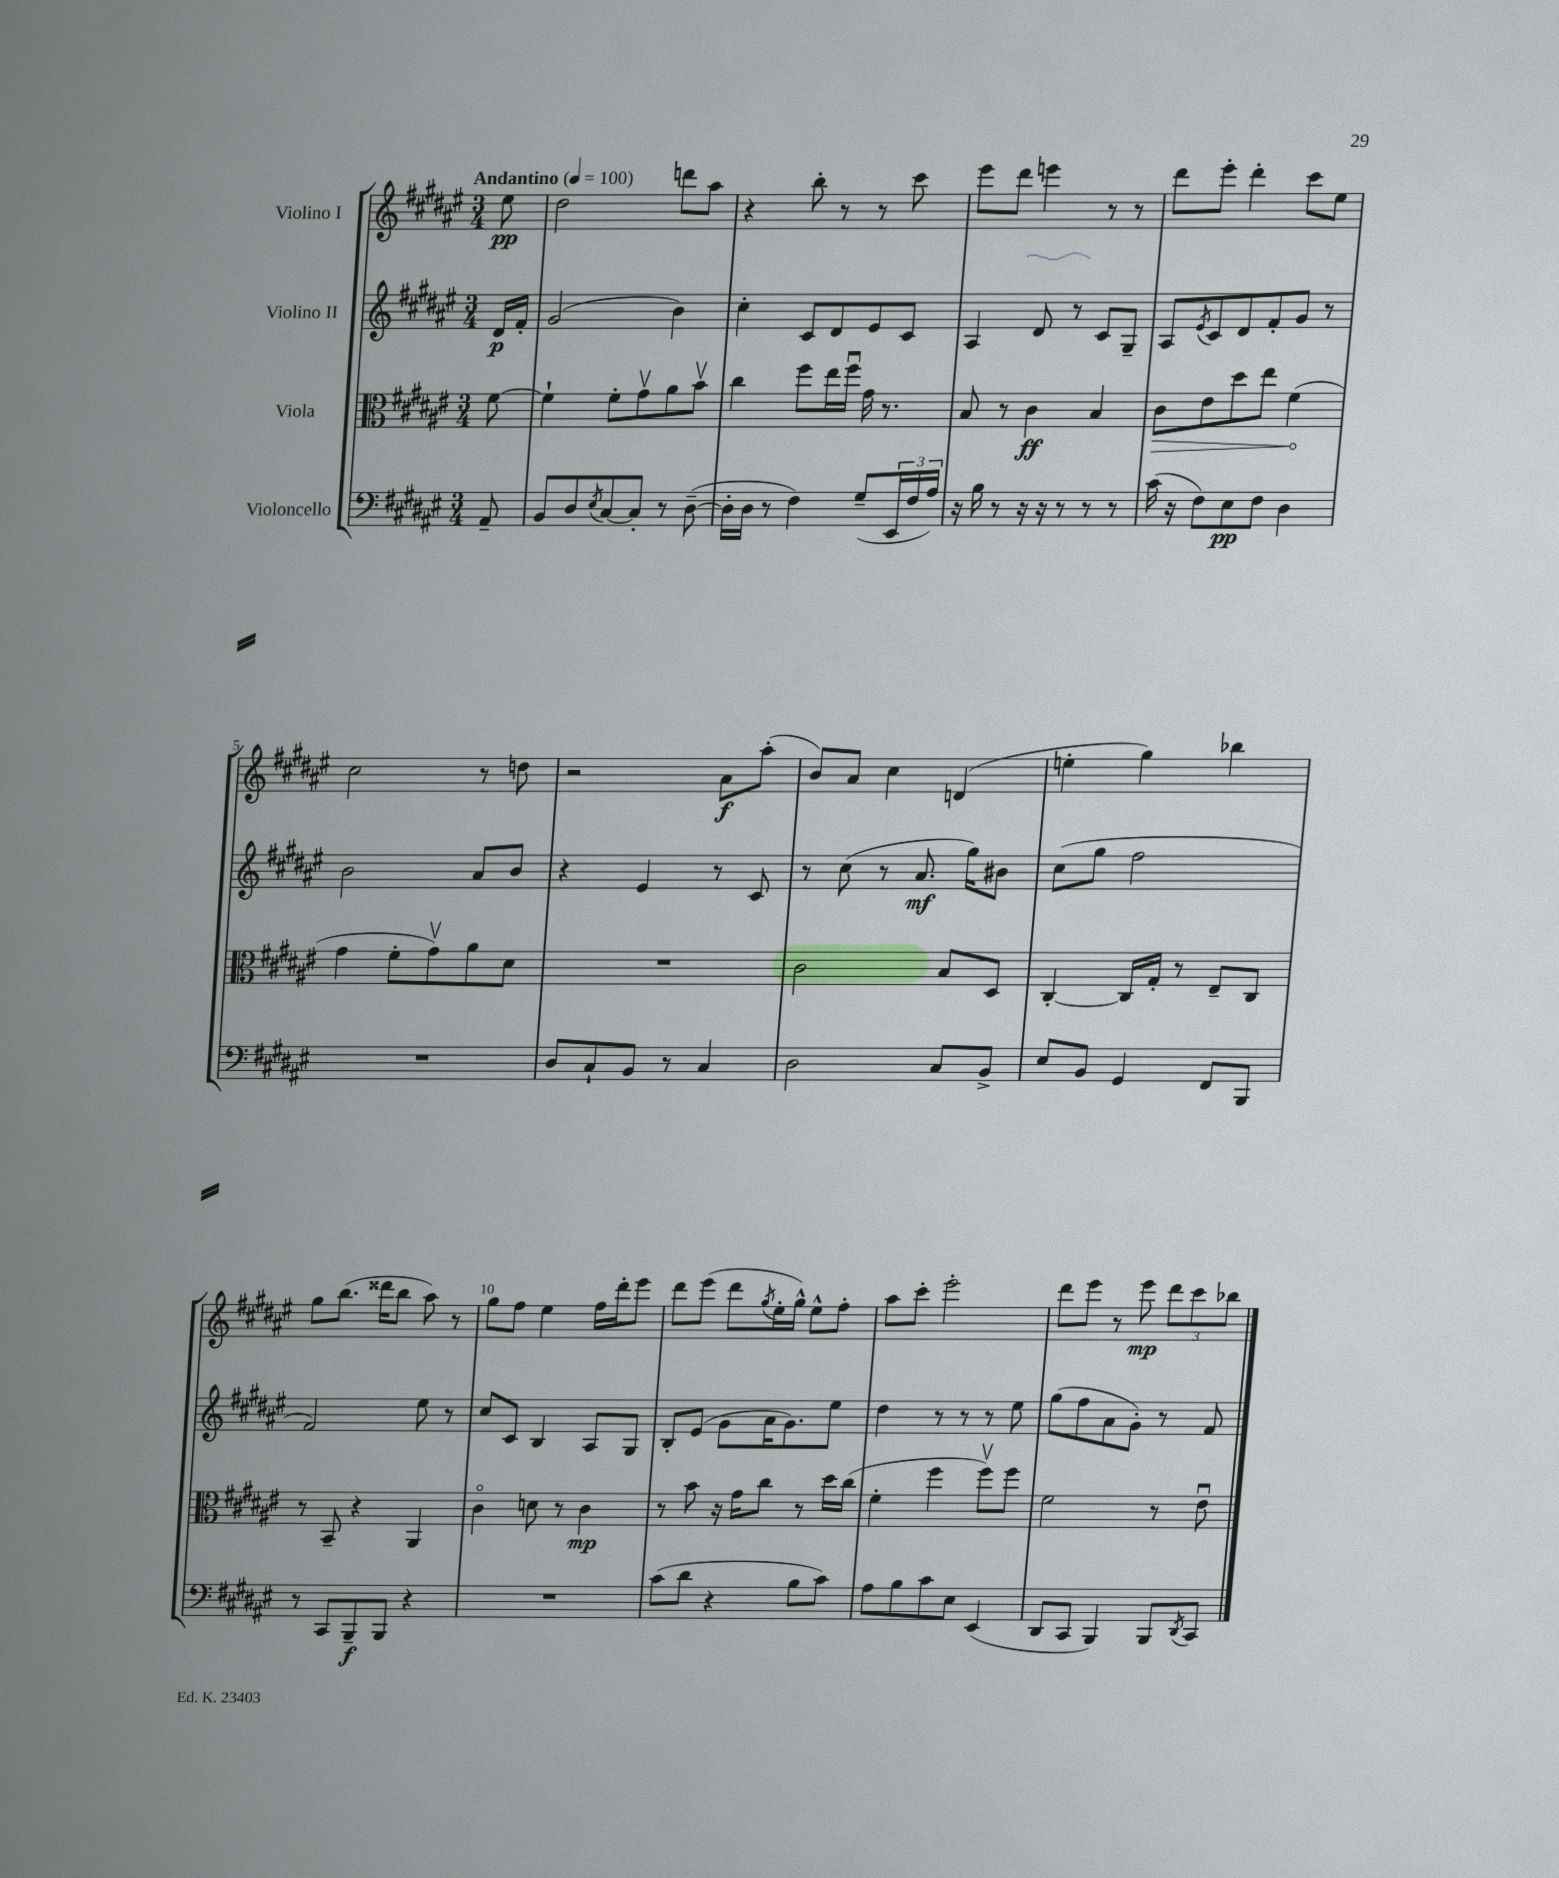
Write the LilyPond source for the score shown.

<<
\new StaffGroup <<
\new Staff = "s0" \with { instrumentName = "Violino I" } {
    \clef treble \key fis \major \numericTimeSignature \time 3/4 \partial 8 \tempo "Andantino" 4 = 100
    eis''8\pp |
    dis''2 d'''8 ais''8 |
    r4 b''8-. r8 r8 cis'''8 |
    eis'''8 dis'''8 e'''4 r8 r8 |
    dis'''8 eis'''8-. dis'''4-. cis'''8 eis''8 |
    cis''2 r8 d''8 |
    r2 ais'8\f ais''8-.( |
    b'8) ais'8 cis''4 d'4( |
    e''4-. gis''4) bes''4 |
    gis''8 b''8.( disis'''16 b''8 ais''8) r8 |
    gis''8 fis''8 eis''4 fis''16 dis'''16-. eis'''8 |
    dis'''8 eis'''8( dis'''8 \acciaccatura { gis''8 } eis''16-. gis''16-^) eis''8-^ fis''8-. |
    ais''8 cis'''8-. eis'''2-. |
    dis'''8 eis'''8 r8 eis'''8\mp \tuplet 3/2 { dis'''8 cis'''8 bes''8 } \bar "|." |
}
\new Staff = "s1" \with { instrumentName = "Violino II" } {
    \clef treble \key fis \major \numericTimeSignature \time 3/4 \partial 8
    dis'16\p fis'16-. |
    gis'2( b'4) |
    cis''4-. cis'8 dis'8 eis'8 cis'8 |
    ais4 dis'8 r8 cis'8 gis8-- |
    ais8 \acciaccatura { eis'8 } cis'8 dis'8 fis'8-. gis'8 r8 |
    b'2 ais'8 b'8 |
    r4 eis'4 r8 cis'8 |
    r8 cis''8( r8 ais'8.\mf gis''16) bis'8 |
    cis''8( gis''8 fis''2 |
    fis'2) eis''8 r8 |
    cis''8 cis'8 b4 ais8 gis8 |
    b8-. eis'8( gis'8 ais'16 gis'8.) eis''8 |
    dis''4 r8 r8 r8 eis''8 |
    gis''8( fis''8 ais'8 gis'8-.) r8 fis'8 \bar "|." |
}
\new Staff = "s2" \with { instrumentName = "Viola" } {
    \clef alto \key fis \major \numericTimeSignature \time 3/4 \partial 8
    fis'8~ |
    fis'4-! fis'8-. gis'8\upbow ais'8 b'8\upbow |
    cis''4 fis''8 eis''16 fis''16\downbow gis'16 r8. |
    b8 r8 cis'4\ff b4 |
    \once \override Hairpin.circled-tip = ##t cis'8\> eis'8 dis''8 eis''8 fis'4\!( |
    gis'4 fis'8-. gis'8\upbow) ais'8 dis'8 |
    R2. |
    cis'2 b8 dis8 |
    cis4~-. cis16 gis16-. r8 eis8-- cis8 |
    r8 b,8-- r4 ais,4 |
    cis'4\flageolet d'8 r8 cis'4\mp |
    r8 b'8 r16 gis'16 cis''8 r8 dis''16 cis''16( |
    fis'4-. fis''4 fis''8\upbow) fis''8 |
    fis'2 r8 eis'8\downbow \bar "|." |
}
\new Staff = "s3" \with { instrumentName = "Violoncello" } {
    \clef bass \key fis \major \numericTimeSignature \time 3/4 \partial 8
    ais,8-- |
    b,8 dis8 \acciaccatura { eis8 } cis8~ cis8-. r8 dis8~--( |
    dis16-. dis16 r8 fis4) gis8--( \tuplet 3/2 { eis,16 fis16 ais16) } |
    r16 b16 r8 r16 r16 r8 r8 r8 |
    cis'16( r16 fis8) eis8\pp fis8 dis4 |
    R2. |
    dis8 cis8-! b,8 r8 cis4 |
    dis2 cis8 b,8-> |
    eis8 b,8 gis,4 fis,8 b,,8 |
    r8 cis,8 b,,8--\f b,,8 r4 |
    R2. |
    cis'8( dis'8 r4 b8 cis'8) |
    ais8 b8 cis'8 eis8 eis,4( |
    dis,8 cis,8 b,,4) b,,8 \acciaccatura { dis,8 } cis,8 \bar "|." |
}
>>
>>
\layout { \context { \Score \override BarNumber.break-visibility = ##(#f #t #t) barNumberVisibility = #(every-nth-bar-number-visible 5) } }
